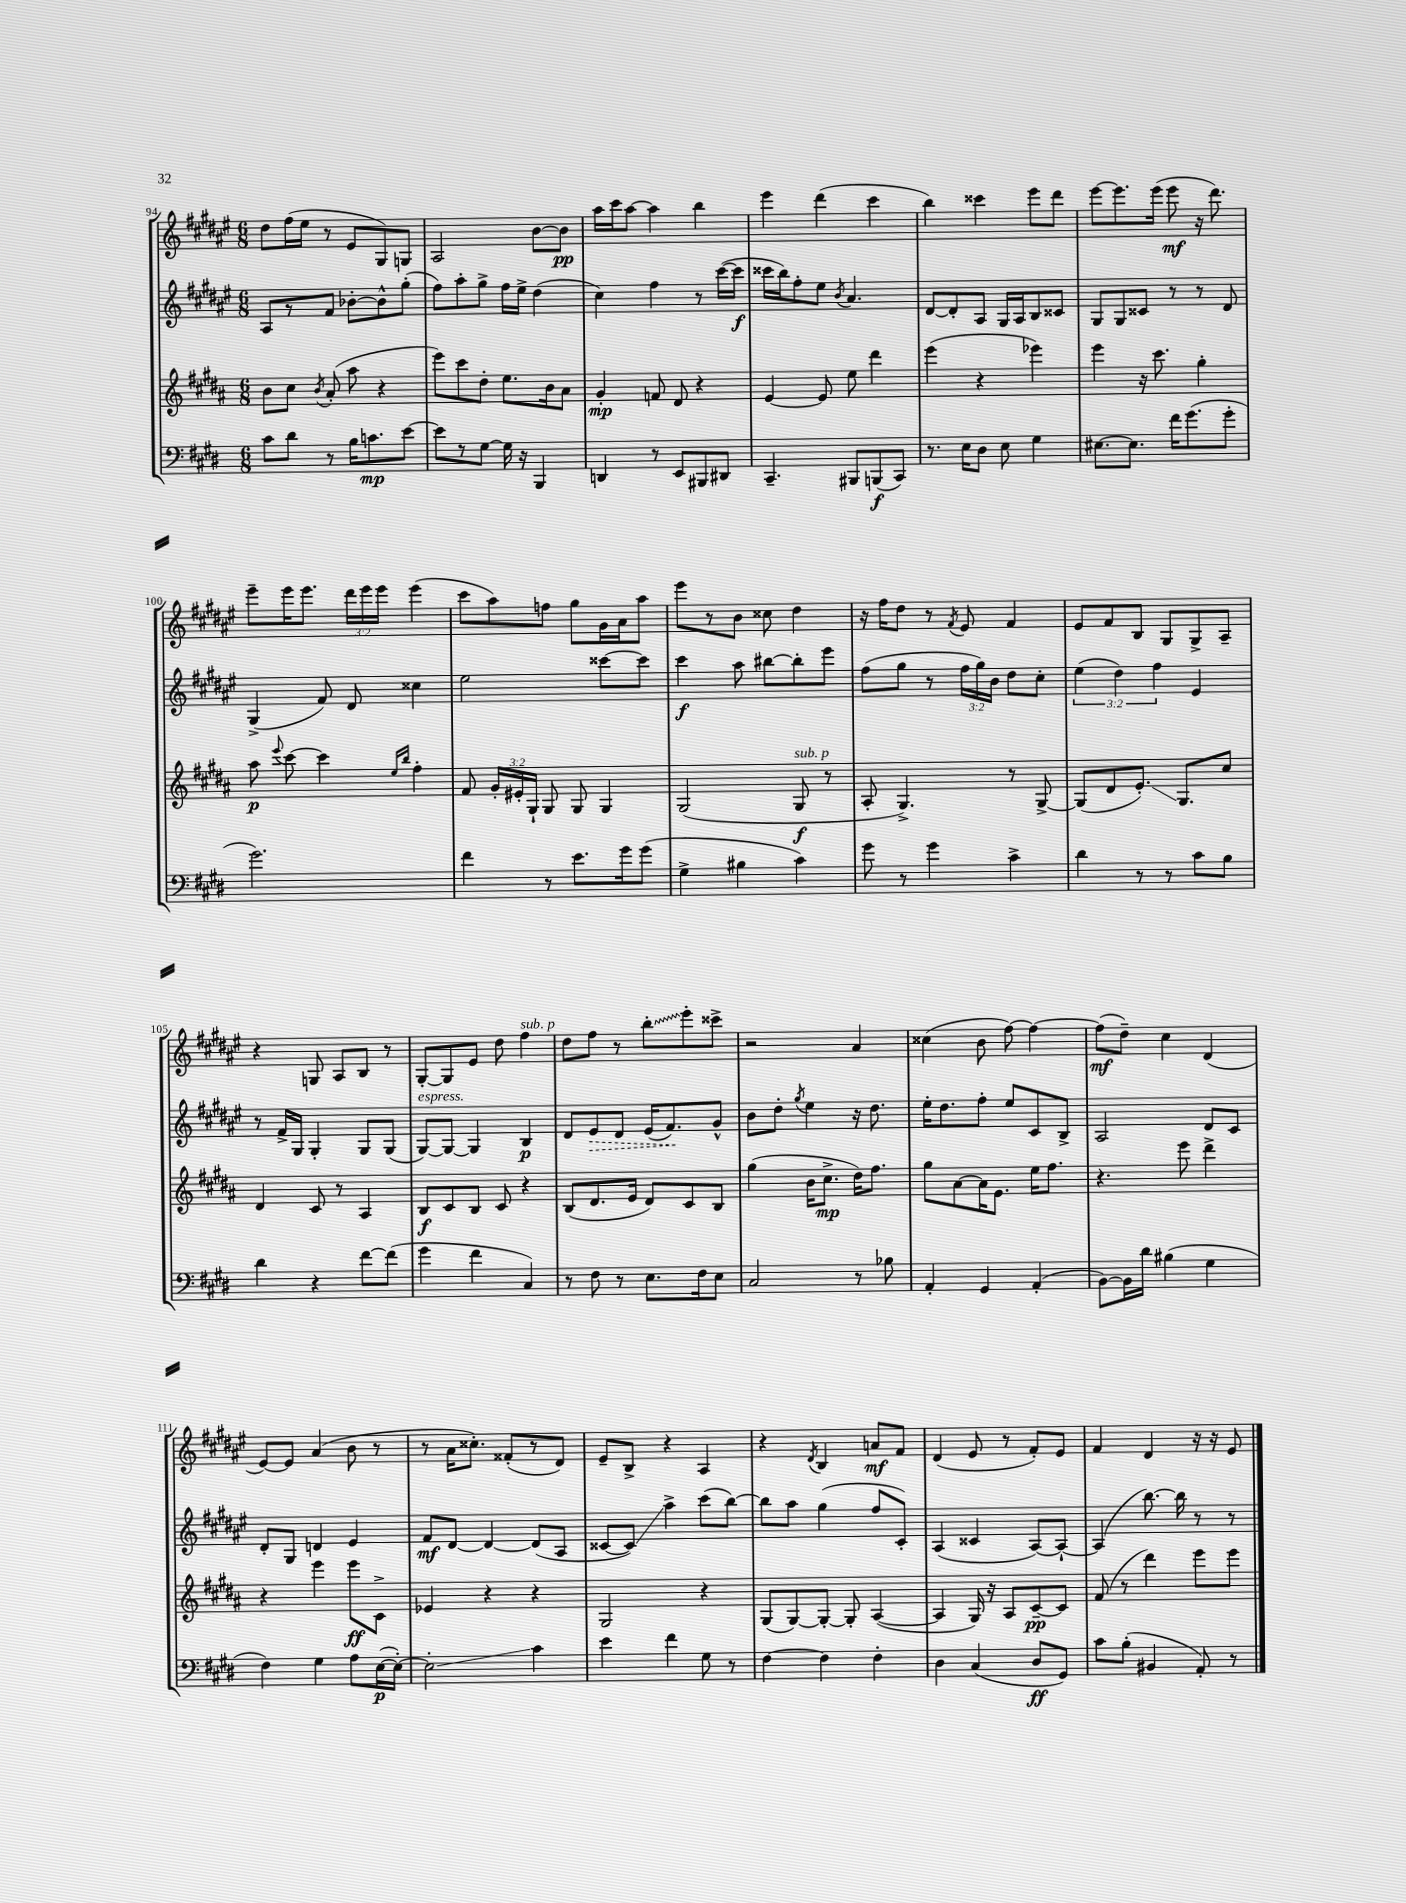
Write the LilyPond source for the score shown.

<<
\new StaffGroup <<
\new Staff = "s0" {
    \clef treble \key fis \major \numericTimeSignature \time 6/8 \override Staff.TupletNumber.text = #tuplet-number::calc-fraction-text
    \autoBeamOff dis''8[ fis''16( eis''16] r8 eis'8[ gis8) g8] |
    ais2 b'8[~ b'8]\pp |
    ais''16[ cis'''16 ais''8]~ ais''4 b''4 |
    eis'''4 dis'''4( cis'''4 |
    b''4) cisis'''4 eis'''8[ dis'''8] |
    eis'''8[~ eis'''8. eis'''16]( eis'''8\mf r16 dis'''8.) |
    eis'''8[-- eis'''16 eis'''8.] \tuplet 3/2 { dis'''16[ eis'''16 eis'''16] } eis'''4( |
    cis'''8[ ais''8) f''8] gis''8[ gis'16 ais'16 ais''8] |
    eis'''8[ r8 b'8] cisis''8 dis''4 |
    r16 fis''16[ dis''8] r8 \acciaccatura { fis'8 } eis'8 fis'4 |
    eis'8[ fis'8 b8] gis8[ gis8-> ais8]-- |
    r4 g8 ais8[ b8] r8 |
    gis8[~-. gis8 eis'8] dis''8 fis''4^\markup { \italic "sub. p" } |
    dis''8[ fis''8] r8 \once \override Glissando.style = #'zigzag b''8[-.\glissando eis'''8-. cisis'''8]-> |
    r2 ais'4 |
    cisis''4( b'8 fis''8~) fis''4~ |
    fis''8[\mf( dis''8]--) cis''4 dis'4( |
    eis'8[~) eis'8] ais'4( b'8 r8 |
    r8 ais'16[ cisis''8.]-.) fisis'8[-.( r8 dis'8]) |
    eis'8[-- b8]-> r4 ais4 |
    r4 \acciaccatura { dis'8 } b4 a'8[\mf fis'8] |
    dis'4( eis'8 r8 fis'8[-.) eis'8] |
    fis'4 dis'4 r16 r16 eis'8 \bar "|." |
}
\new Staff = "s1" {
    \clef treble \key fis \major \numericTimeSignature \time 6/8 \override Staff.TupletNumber.text = #tuplet-number::calc-fraction-text
    \autoBeamOff ais8[ r8 fis'8] bes'8[~-. bes'8-^ gis''8]-.( |
    fis''8[) ais''8-. gis''8]-> fis''16[ eis''16]-> dis''4( |
    cis''4) fis''4 r8 cis'''16[~( cis'''16]\f |
    cisis'''16[ b''16) fis''8-. eis''8] \acciaccatura { b'8 } ais'4. |
    dis'8[~ dis'8-. ais8] gis16[ ais16 b8 cisis'8] |
    gis8[ gis8 cisis'8] r8 r8 dis'8 |
    gis4->( fis'8) dis'8 cisis''4 |
    eis''2 cisis'''8[~ cisis'''8] |
    cis'''4\f ais''8 bis''8[~ bis''8-. eis'''8] |
    fis''8[( gis''8] r8 \tuplet 3/2 { fis''16[ gis''16) b'16] } dis''8[ cis''8]-. |
    \tuplet 3/2 { eis''4( dis''4) fis''4 } eis'4 |
    r8 fis'16[-> gis16] gis4-. gis8[ gis8]( |
    gis8[~^\markup { \italic "espress." }) gis8]~ gis4 b4\p |
    dis'8[ \once \override Hairpin.style = #'dashed-line eis'8\> dis'8] eis'16[( fis'8.\!) gis'8]-^ |
    b'8[ dis''8]-. \acciaccatura { gis''8 } eis''4 r16 dis''8. |
    eis''16[-. dis''8. fis''8]-. eis''8[ cis'8 b8]-> |
    ais2 dis'8[ cis'8] |
    dis'8[-. gis8] d'4 eis'4 |
    fis'8[\mf dis'8]~ dis'4~ dis'8[( ais8] |
    cisis'8[~ cisis'8]\glissando) ais''4-> cis'''8[( b''8]~) |
    b''8[ ais''8] gis''4( fis''8[ cis'8]-.) |
    ais4( cisis'4 ais8[~) ais8]~-! |
    ais4( b''8.~) b''16 r8 r8 \bar "|." |
}
\new Staff = "s2" {
    \clef treble \key b \major \numericTimeSignature \time 6/8 \override Staff.TupletNumber.text = #tuplet-number::calc-fraction-text
    \autoBeamOff b'8[ cis''8] \acciaccatura { b'8 } ais'8-.( ais''8 r4 |
    e'''8[) cis'''8 dis''8]-. e''8.[ b'16 ais'8] |
    gis'4-.\mp f'8 dis'8 r4 |
    e'4~ e'8 e''8 dis'''4 |
    e'''4( r4 ees'''4) |
    e'''4 r16 cis'''8. gis''4-. |
    ais''8\p \appoggiatura { e'''8 } cis'''8~ cis'''4 \grace { e''16[ b''16] } fis''4-. |
    fis'8 \tuplet 3/2 { gis'16[-. eis'16-. gis16]-! } gis8 gis8 gis4 |
    gis2( gis8\f^\markup { \italic "sub. p" } r8 |
    ais8-. gis4.->) r8 gis8~-> |
    gis8[( dis'8 e'8.]-.\glissando) gis8.[ cis''8] |
    dis'4 cis'8 r8 ais4 |
    b8[\f cis'8 b8] cis'8 r4 |
    b8[( dis'8. e'16] dis'8[) cis'8 b8] |
    gis''4( b'16[ cis''8.]->\mp dis''16[) fis''8.] |
    gis''8[ ais'8~ ais'16 e'8.] e''16[ fis''8.] |
    r4. e'''8 dis'''4-> |
    r4 e'''4 e'''8[\ff cis'8]-> |
    ees'4 r4 r4 |
    gis2 r4 |
    gis8[( gis8~) gis8]~-. gis8-. ais4~( |
    ais4 gis16) r16 ais8[ cis'8~--\pp cis'8] |
    fis'8( r8 dis'''4) e'''8[ e'''8] \bar "|." |
}
\new Staff = "s3" {
    \clef bass \key e \major \numericTimeSignature \time 6/8
    \autoBeamOff cis'8[ dis'8] r8 b16[ c'8.\mp e'8]~ |
    e'8[ r8 gis8]~ gis16 r16 b,,4 |
    d,4 r8 e,8[ bis,,8 dis,8] |
    cis,4.-- bis,,8[ b,,8\f( cis,8]) |
    r8. e16[ dis8] e8 gis4 |
    eis8.[~ eis8.] fis'16[ gis'8.( gis'8]-. |
    gis'2.) |
    fis'4 r8 e'8.[ gis'16 gis'8]( |
    gis4-> bis4 cis'4) |
    gis'8 r8 gis'4 cis'4-> |
    dis'4 r8 r8 cis'8[ b8] |
    dis'4 r4 fis'8[~ fis'8]( |
    gis'4 fis'4 cis4) |
    r8 fis8 r8 e8.[ fis16 e8] |
    cis2 r8 bes8 |
    a,4-. gis,4 a,4-.( |
    b,8[~) b,16 dis'16] bis4( gis4 |
    fis4) gis4 a8[ e16~\p( e16]~-.) |
    e2-.\glissando cis'4 |
    e'4 fis'4 gis8 r8 |
    fis4~ fis4 fis4-. |
    dis4 cis4( dis8[\ff gis,8]) |
    cis'8[ b8]-.( bis,4 a,8-.) r8 \bar "|." |
}
>>
>>
\layout { \context { \Score currentBarNumber = #94 } }
